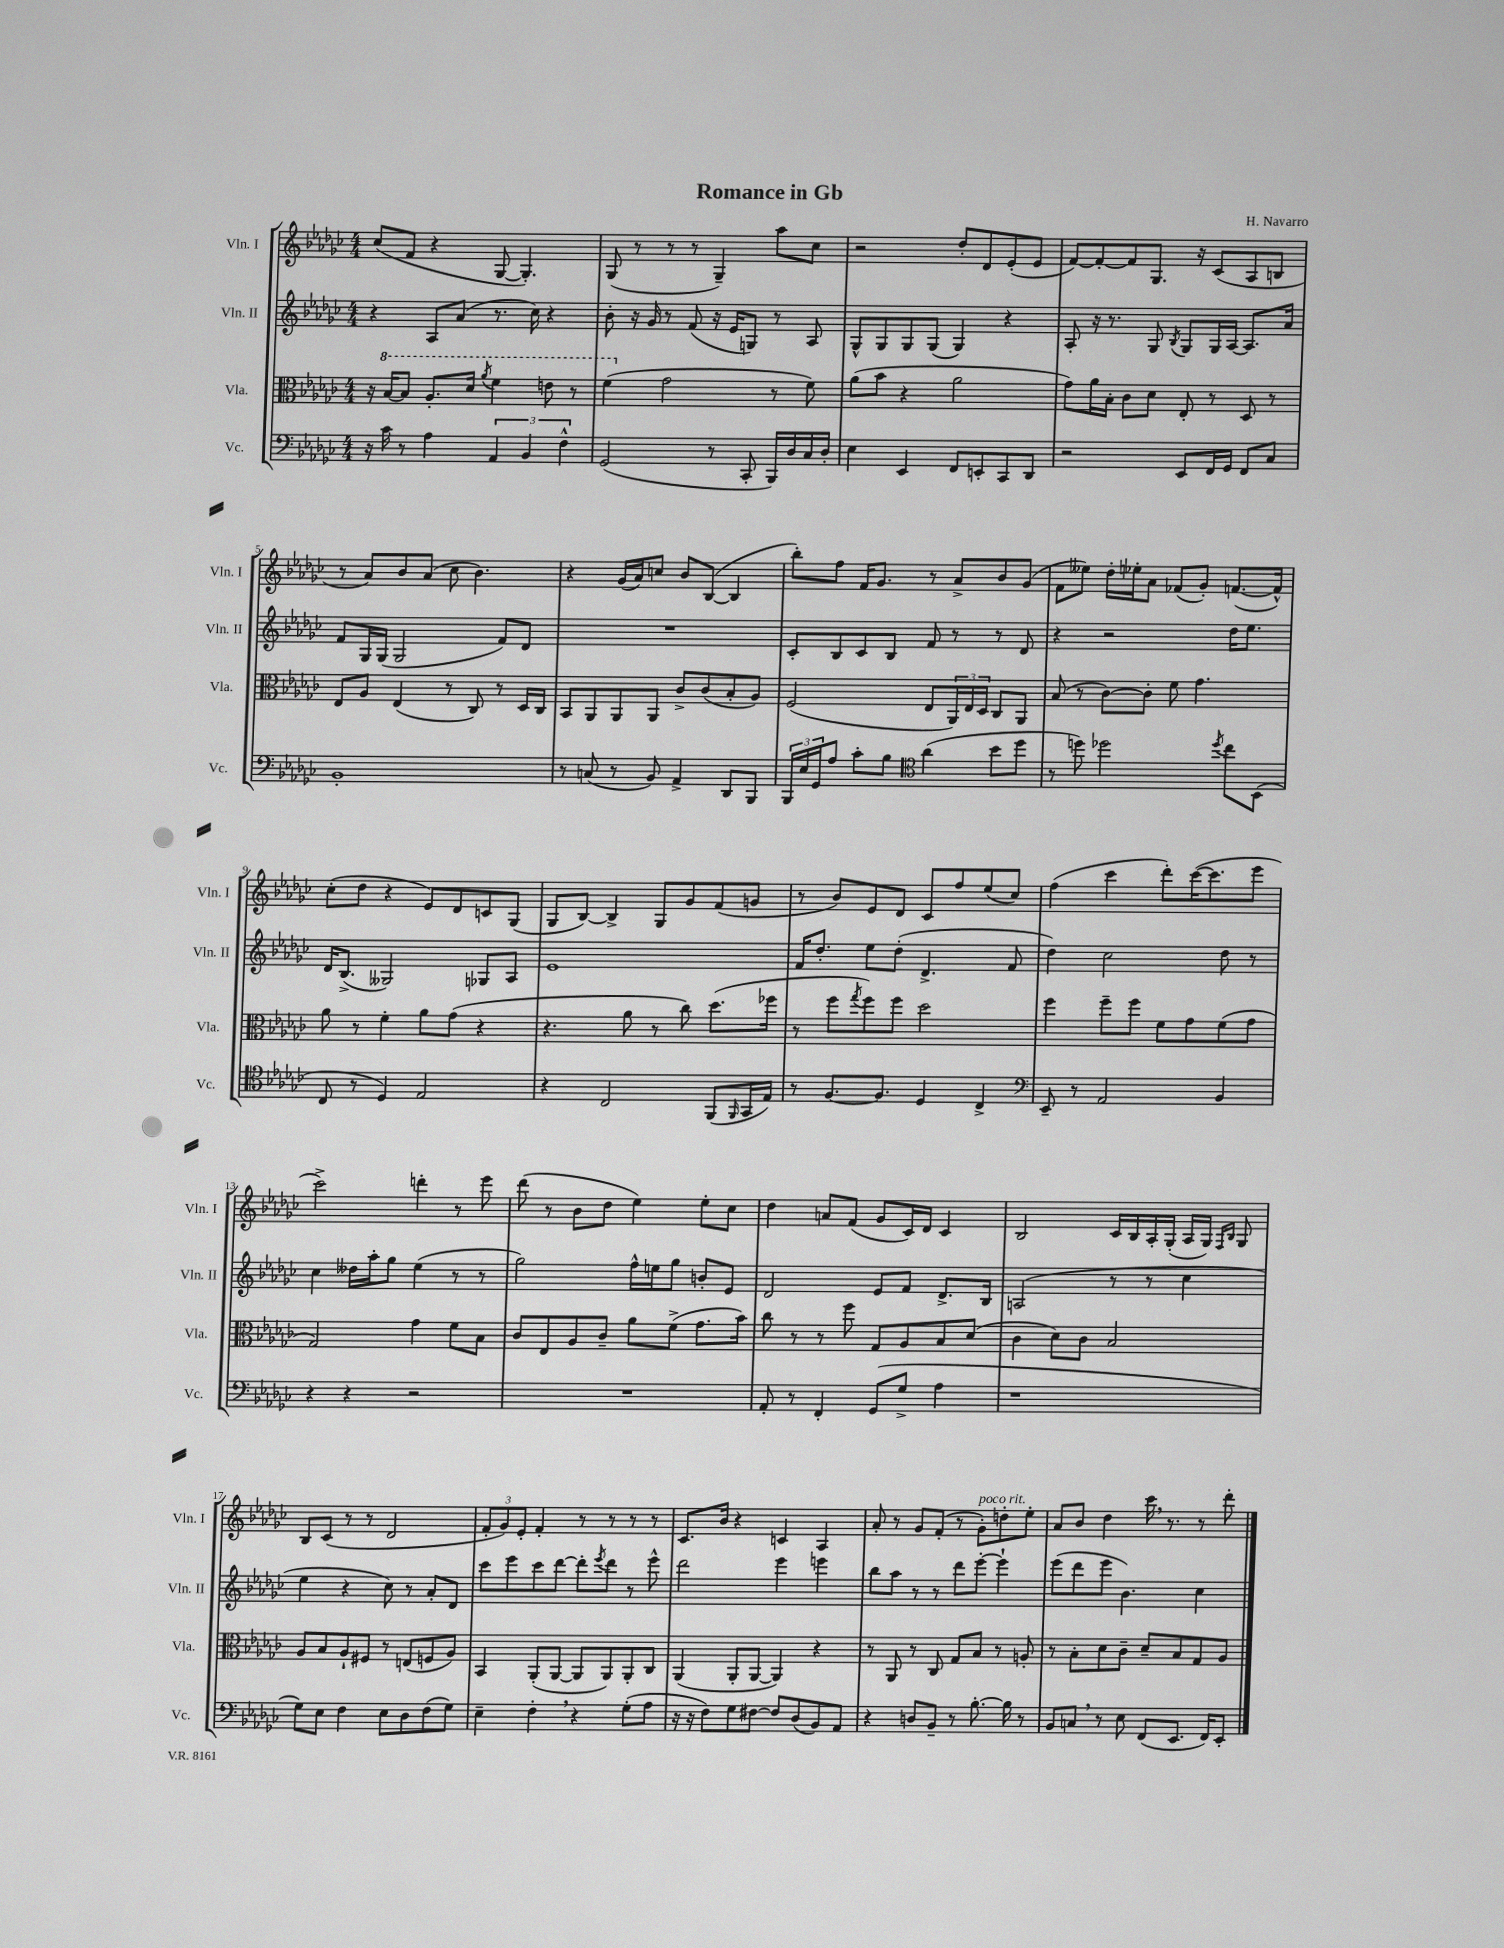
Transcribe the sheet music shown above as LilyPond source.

\header { title = "Romance in Gb" composer = "H. Navarro" }
<<
\new StaffGroup <<
\new Staff = "s0" \with { instrumentName = "Vln. I" shortInstrumentName = "Vln. I" } {
    \clef treble \key ges \major \numericTimeSignature \time 4/4
    ces''8( f'8 r4 ges8~ ges4.-.) |
    ges8( r8 r8 r8 ges4--) aes''8 ces''8 |
    r2 des''8-. des'8 ees'8-.( ees'8 |
    f'8~) f'8~-. f'8 ges8. r16 ces'8( aes8 b8 |
    r8 aes'8) bes'8 aes'8( ces''8 bes'4.) |
    r4 ges'16( aes'16) c''8 bes'8 bes8~( bes4 |
    bes''8-.) f''8 f'16 ges'8. r8 aes'8-> bes'8 ges'8( |
    f'8 eeses''8) des''16-. ees''16-. aes'8 fes'8( ges'8-.) f'8.~( f'16-^) |
    ces''8-.( des''8 r4 ees'8) des'8 c'8 ges8( |
    ges8 bes8~) bes4-> ges8 ges'8 f'8( g'8 |
    r8 bes'8) ees'8 des'8 ces'8 f''8 ees''8( ces''8) |
    f''4( ces'''4 des'''8-.) ces'''16~( ces'''8. ees'''8 |
    ces'''2->) d'''4-. r8 ees'''8 |
    des'''8( r8 bes'8 des''8 ees''4) ees''8-. ces''8 |
    des''4 a'8 f'8( ges'8 ces'16) des'16 ces'4 |
    bes2 ces'16 bes16 aes16-. ges16-.( aes16 ges16) \grace { f16 bes16 } ges8 |
    bes8 ces'8( r8 r8 des'2 |
    \tuplet 3/2 { f'8-. ges'8) ees'8-. } f'4-. r8 r8 r8 r8 |
    ces'8. bes'16 r4 c'4 aes4 |
    aes'8-. r8 ges'8 f'8-.( r8 ges'8-.^\markup { \italic "poco rit." }) d''8-. ees''8-. |
    aes'8 bes'8 des''4 ces'''16 \breathe r8. r8 des'''8-. \bar "|." |
}
\new Staff = "s1" \with { instrumentName = "Vln. II" shortInstrumentName = "Vln. II" } {
    \clef treble \key ges \major \numericTimeSignature \time 4/4
    r4 aes8 aes'8( r8. ces''16) r4 |
    bes'8-. r16 ges'16 r8 f'8( r16 ees'16 g8) r8 aes8 |
    ges8-^ ges8 ges8 ges8( ges4) r4 |
    aes8-. r16 r8. ges8 \acciaccatura { bes8 } ges8 ges16 aes16~ aes8. aes'16 |
    f'8 ges16 ges16( ges2 f'8) des'8 |
    R1 |
    ces'8-. bes8 ces'8 bes8 f'8 r8 r8 des'8 |
    r4 r2 des''16 ees''8. |
    des'16 bes8.->( geses2) ges8 aes8 |
    ees'1 |
    f'16 des''8.-. ees''8 des''8-.( des'4.-> f'8 |
    des''4) ces''2 des''8 r8 |
    ces''4 deses''16 aes''16-. ges''8 ees''4( r8 r8 |
    ges''2) f''16-^ e''16 ges''8 b'8-. ees'8 |
    des'2 ees'8 f'8 des'8.-> bes16 |
    a2( r8 r8 ces''4 |
    ees''4 r4 ces''8) r8 aes'8-. des'8 |
    ces'''8 ees'''8 ces'''8 des'''8~ des'''8-. \acciaccatura { ees'''8 } des'''8 r8 ees'''8-^ |
    des'''2 ees'''4 e'''4 |
    bes''8 aes''8 r8 r8 des'''8 ees'''8~-. ees'''4-! |
    ees'''8( des'''8 ees'''8 bes'4.) ces''4 \bar "|." |
}
\new Staff = "s2" \with { instrumentName = "Vla." shortInstrumentName = "Vla." } {
    \clef alto \key ges \major \numericTimeSignature \time 4/4
    r16 \ottava #1 bes'16~ bes'8 aes'8.-. des''16 \acciaccatura { aes''8 } f''4 e''8 r8 |
    f''4( \ottava #0 ges'2 r8 f'8) |
    aes'8( bes'8 r4 aes'2 |
    ges'8) aes'16 bes16-. ces'8 des'8 ees8-. r8 des8 r8 |
    ees8 aes8 ees4( r8 ces8) r8 des16 ces16 |
    bes,8 aes,8 aes,8 aes,8 ces'8-> ces'8( bes8-. aes8) |
    f2( ees8 \tuplet 3/2 { aes,16) ees16 des16 } ces8 aes,8 |
    bes8( r8 ces'8~) ces'8-. f'8 ges'4. |
    aes'8 r8 f'4-. aes'8 ges'8( r4 |
    r4. aes'8 r8 ces''8) des''8.( fes''16 |
    r8 f''8 \acciaccatura { ges''8 } f''8) f''8 des''2 |
    f''4 f''8-- f''8 f'8 ges'8 f'8( ges'8 |
    ges2) ges'4 f'8 bes8 |
    ces'8 ees8 aes8 ces'8-- aes'8 f'8->( ges'8. bes'16) |
    ces''8 r8 r8 f''8 ges8 aes8 bes8 des'8( |
    ces'4 des'8) ces'8 bes2 |
    aes8 bes8 aes8-! fis8 r8 e8( f8 aes8) |
    bes,4 aes,8-.( aes,8~ aes,8 aes,8) aes,8-. ces8 |
    aes,4( aes,8-. aes,8~ aes,4) r4 |
    r8 aes,8 r8 ces8 ges8 bes8 r8 a8-. |
    r8 bes8-. des'8 ces'8-- des'8-- bes8 ges8 aes8 \bar "|." |
}
\new Staff = "s3" \with { instrumentName = "Vc." shortInstrumentName = "Vc." } {
    \clef bass \key ges \major \numericTimeSignature \time 4/4
    r16 ces'16 r8 aes4 \tuplet 3/2 { aes,4 bes,4 f4-^ } |
    ges,2( r8 ces,8-. bes,,16) des16 ces16 des16-. |
    ees4 ees,4 f,8 e,8-. ces,8 des,8 |
    r2 ees,8 f,16 ges,16 f,8 ces8 |
    bes,1-. |
    r8 c8( r8 bes,8) aes,4-> des,8 bes,,8 |
    \tuplet 3/2 { bes,,16 ees16 ges,16 } aes8 ces'8-. bes8 \clef tenor aes'4( bes'8 des''8 |
    r8 d''8) des''2 \acciaccatura { des''8 } ces''8 bes,8( |
    ces8 r8 des4) ees2 |
    r4 ces2 f,8( \grace { f,16 } ges,16 ees16) |
    r8 f8.~ f8. des4 ces4-> |
    \clef bass ees,8-- r8 aes,2 bes,4 |
    r4 r4 r2 |
    R1 |
    aes,8-. r8 f,4-. ges,8( ges8-> aes4 |
    r1 |
    ges8) ees8 f4 ees8 des8 f8( ges8) |
    ees4-- f4-. \breathe r4 ges8-.( aes8 |
    r16 r16 f8) ges8 fis8~ fis8 des8( bes,8) aes,8 |
    r4 d8 bes,8-- r8 bes8.~-. bes16 r8 |
    bes,8 c8 \breathe r8 ees8 f,8( ees,8. f,16) ees,8-. \bar "|." |
}
>>
>>
